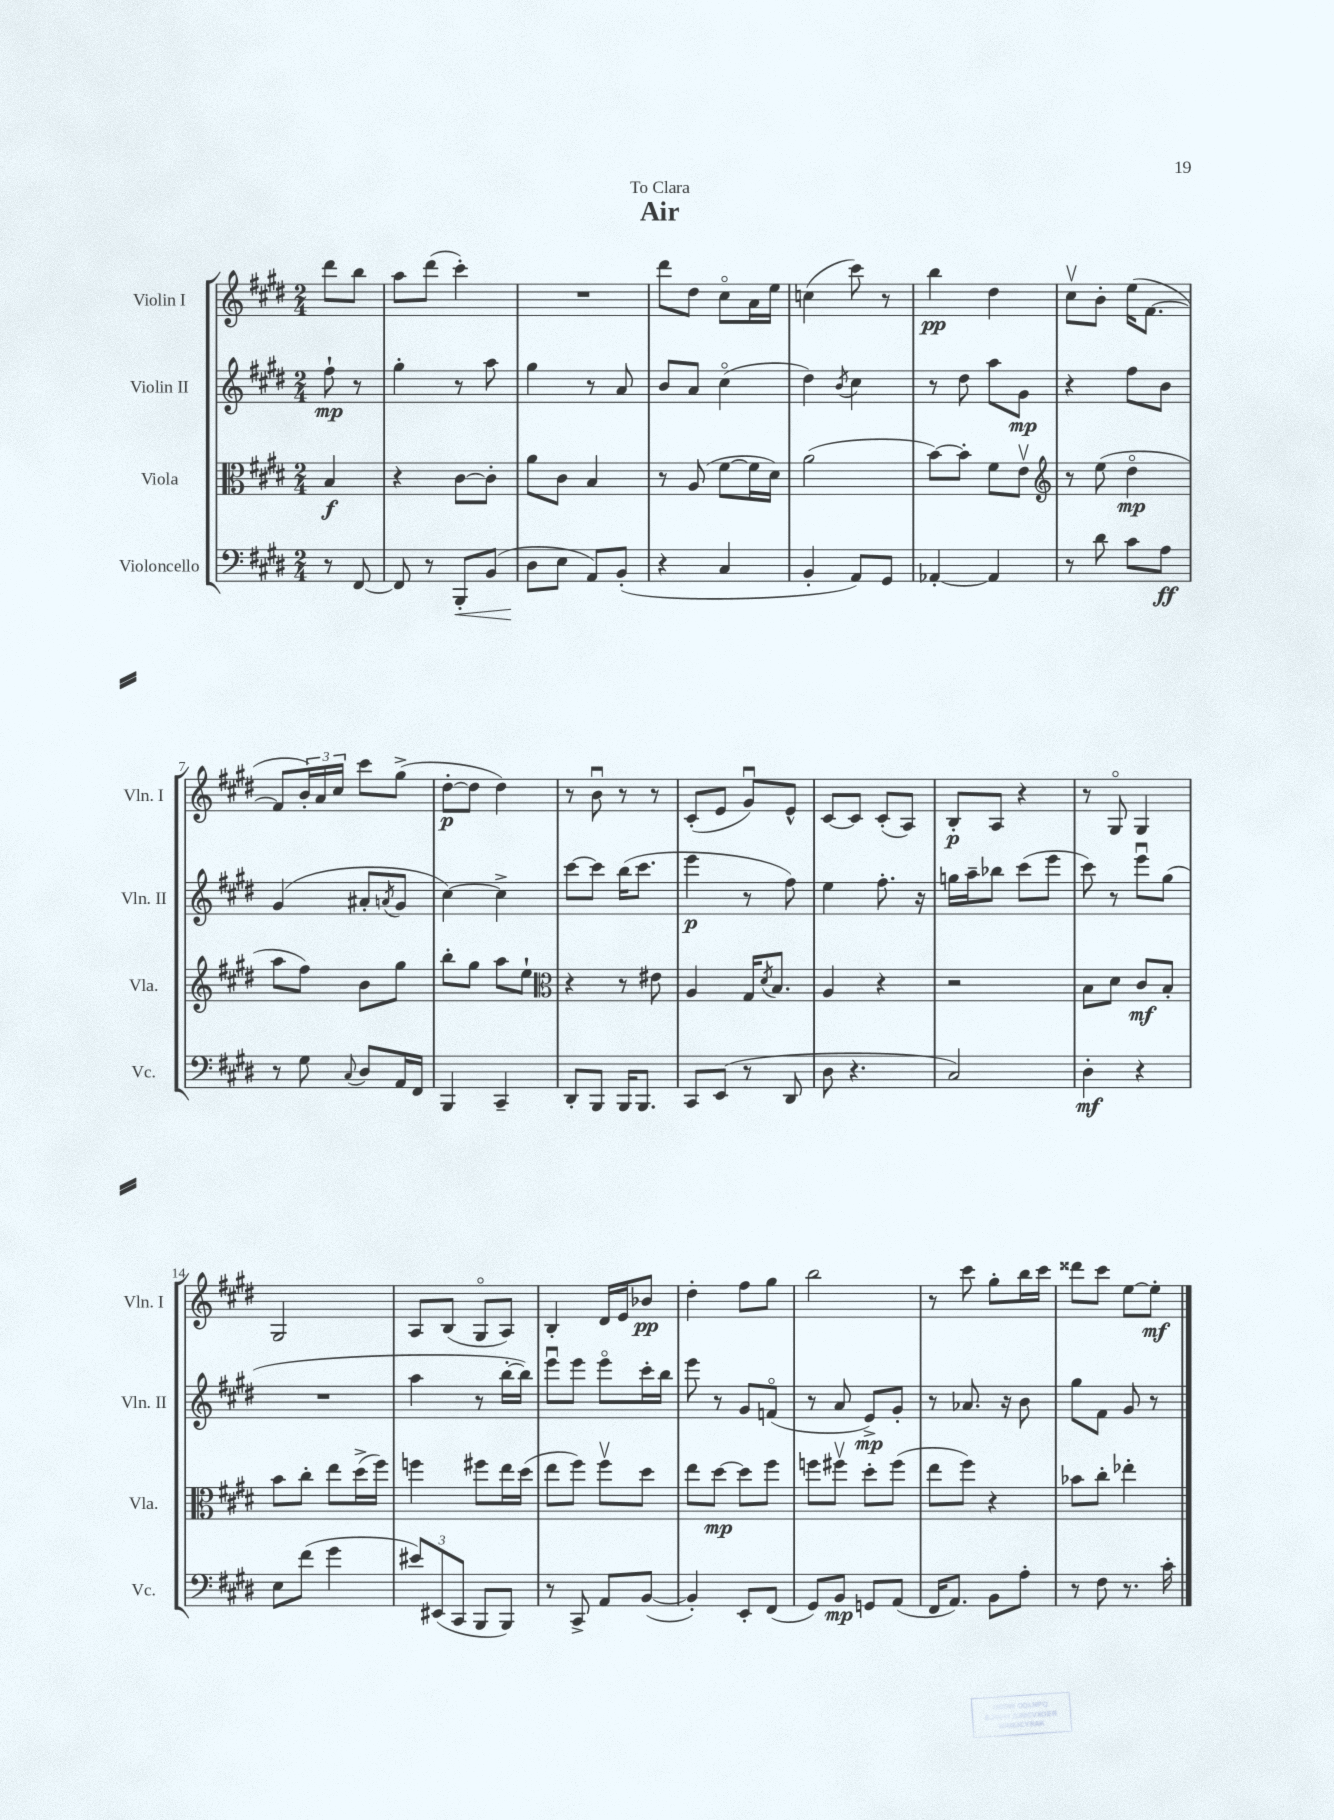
\header { title = "Air" dedication = "To Clara" }
<<
\new StaffGroup <<
\new Staff = "s0" \with { instrumentName = "Violin I" shortInstrumentName = "Vln. I" } {
    \clef treble \key e \major \numericTimeSignature \time 2/4 \partial 4
    dis'''8 b''8 |
    a''8 dis'''8( cis'''4-.) |
    R2 |
    dis'''8 dis''8 cis''8\flageolet a'16 e''16 |
    c''4( cis'''8) r8 |
    b''4\pp dis''4 |
    cis''8\upbow b'8-. e''16( fis'8.~ |
    fis'8 \tuplet 3/2 { b'16-.) a'16 cis''16 } cis'''8 gis''8->( |
    dis''8~-.\p dis''8 dis''4) |
    r8 b'8\downbow r8 r8 |
    cis'8-.( e'8 gis'8\downbow) e'8-^ |
    cis'8~ cis'8 cis'8-.( a8) |
    b8-.\p a8 r4 |
    r8 gis8\flageolet gis4 |
    gis2 |
    a8 b8( gis8\flageolet a8) |
    b4-. dis'16 e'16 bes'8\pp |
    dis''4-. fis''8 gis''8 |
    b''2 |
    r8 cis'''8 gis''8-. b''16 cis'''16 |
    disis'''8 cis'''8 e''8~ e''8-.\mf \bar "|." |
}
\new Staff = "s1" \with { instrumentName = "Violin II" shortInstrumentName = "Vln. II" } {
    \clef treble \key e \major \numericTimeSignature \time 2/4 \partial 4
    fis''8-!\mp r8 |
    gis''4-. r8 a''8 |
    gis''4 r8 a'8 |
    b'8 a'8 cis''4\flageolet( |
    dis''4) \acciaccatura { b'8 } cis''4 |
    r8 dis''8 a''8 gis'8\mp |
    r4 fis''8 b'8 |
    gis'4( ais'8-. \acciaccatura { a'8 } gis'8 |
    cis''4~) cis''4-> |
    cis'''8~ cis'''8 b''16( cis'''8. |
    e'''4\p r8 fis''8) |
    e''4 fis''8.-. r16 |
    g''16 a''16-- bes''8 cis'''8( e'''8 |
    cis'''8) r8 e'''8\downbow gis''8( |
    R2 |
    a''4 r8 b''16~-. b''16) |
    e'''8\downbow e'''8 e'''8\flageolet cis'''16-. b''16 |
    e'''8 r8 gis'8 f'8\flageolet( |
    r8 a'8 e'8->\mp) gis'8-. |
    r8 aes'8. r16 b'8 |
    gis''8 fis'8 gis'8 r8 \bar "|." |
}
\new Staff = "s2" \with { instrumentName = "Viola" shortInstrumentName = "Vla." } {
    \clef alto \key e \major \numericTimeSignature \time 2/4 \partial 4
    b4\f |
    r4 cis'8~ cis'8-. |
    a'8 cis'8 b4 |
    r8 a8( fis'8~ fis'16 dis'16) |
    a'2( |
    b'8~) b'8-. fis'8 e'8\upbow |
    \clef treble r8 e''8( dis''4\flageolet\mp |
    a''8 fis''8) b'8 gis''8 |
    b''8-. gis''8 a''8 e''8-! |
    \clef alto r4 r8 eis'8 |
    a4 gis16 \acciaccatura { dis'8 } b8. |
    a4 r4 |
    r2 |
    b8 dis'8 cis'8\mf b8-. |
    b'8 cis''8-. e''8 dis''16->( fis''16) |
    f''4 fis''8 e''16 dis''16( |
    e''8 fis''8) fis''8\upbow dis''8 |
    e''8 dis''8~\mp dis''8 fis''8 |
    f''8 fis''8\upbow dis''8-. fis''8( |
    e''8 fis''8) r4 |
    bes'8 cis''8-. ees''4-. \bar "|." |
}
\new Staff = "s3" \with { instrumentName = "Violoncello" shortInstrumentName = "Vc." } {
    \clef bass \key e \major \numericTimeSignature \time 2/4 \partial 4
    r8 fis,8~ |
    fis,8 r8 b,,8-.\< b,8( |
    dis8\! e8 a,8) b,8-.( |
    r4 cis4 |
    b,4-. a,8) gis,8 |
    aes,4~-. aes,4 |
    r8 dis'8 cis'8 a8\ff |
    r8 gis8 \appoggiatura { cis8 } dis8 a,16 fis,16 |
    b,,4 cis,4-- |
    dis,8-. b,,8 b,,16 b,,8. |
    cis,8 e,8( r8 dis,8 |
    dis8 r4. |
    cis2) |
    dis4-.\mf r4 |
    e8 fis'8( gis'4 |
    \tuplet 3/2 { eis'8) eis,8( cis,8 } b,,8 b,,8) |
    r8 cis,8-> a,8 b,8~( |
    b,4-.) e,8-. fis,8( |
    gis,8) b,8\mp g,8 a,8( |
    fis,16 a,8.) b,8 a8-. |
    r8 fis8 r8. cis'16-. \bar "|." |
}
>>
>>
